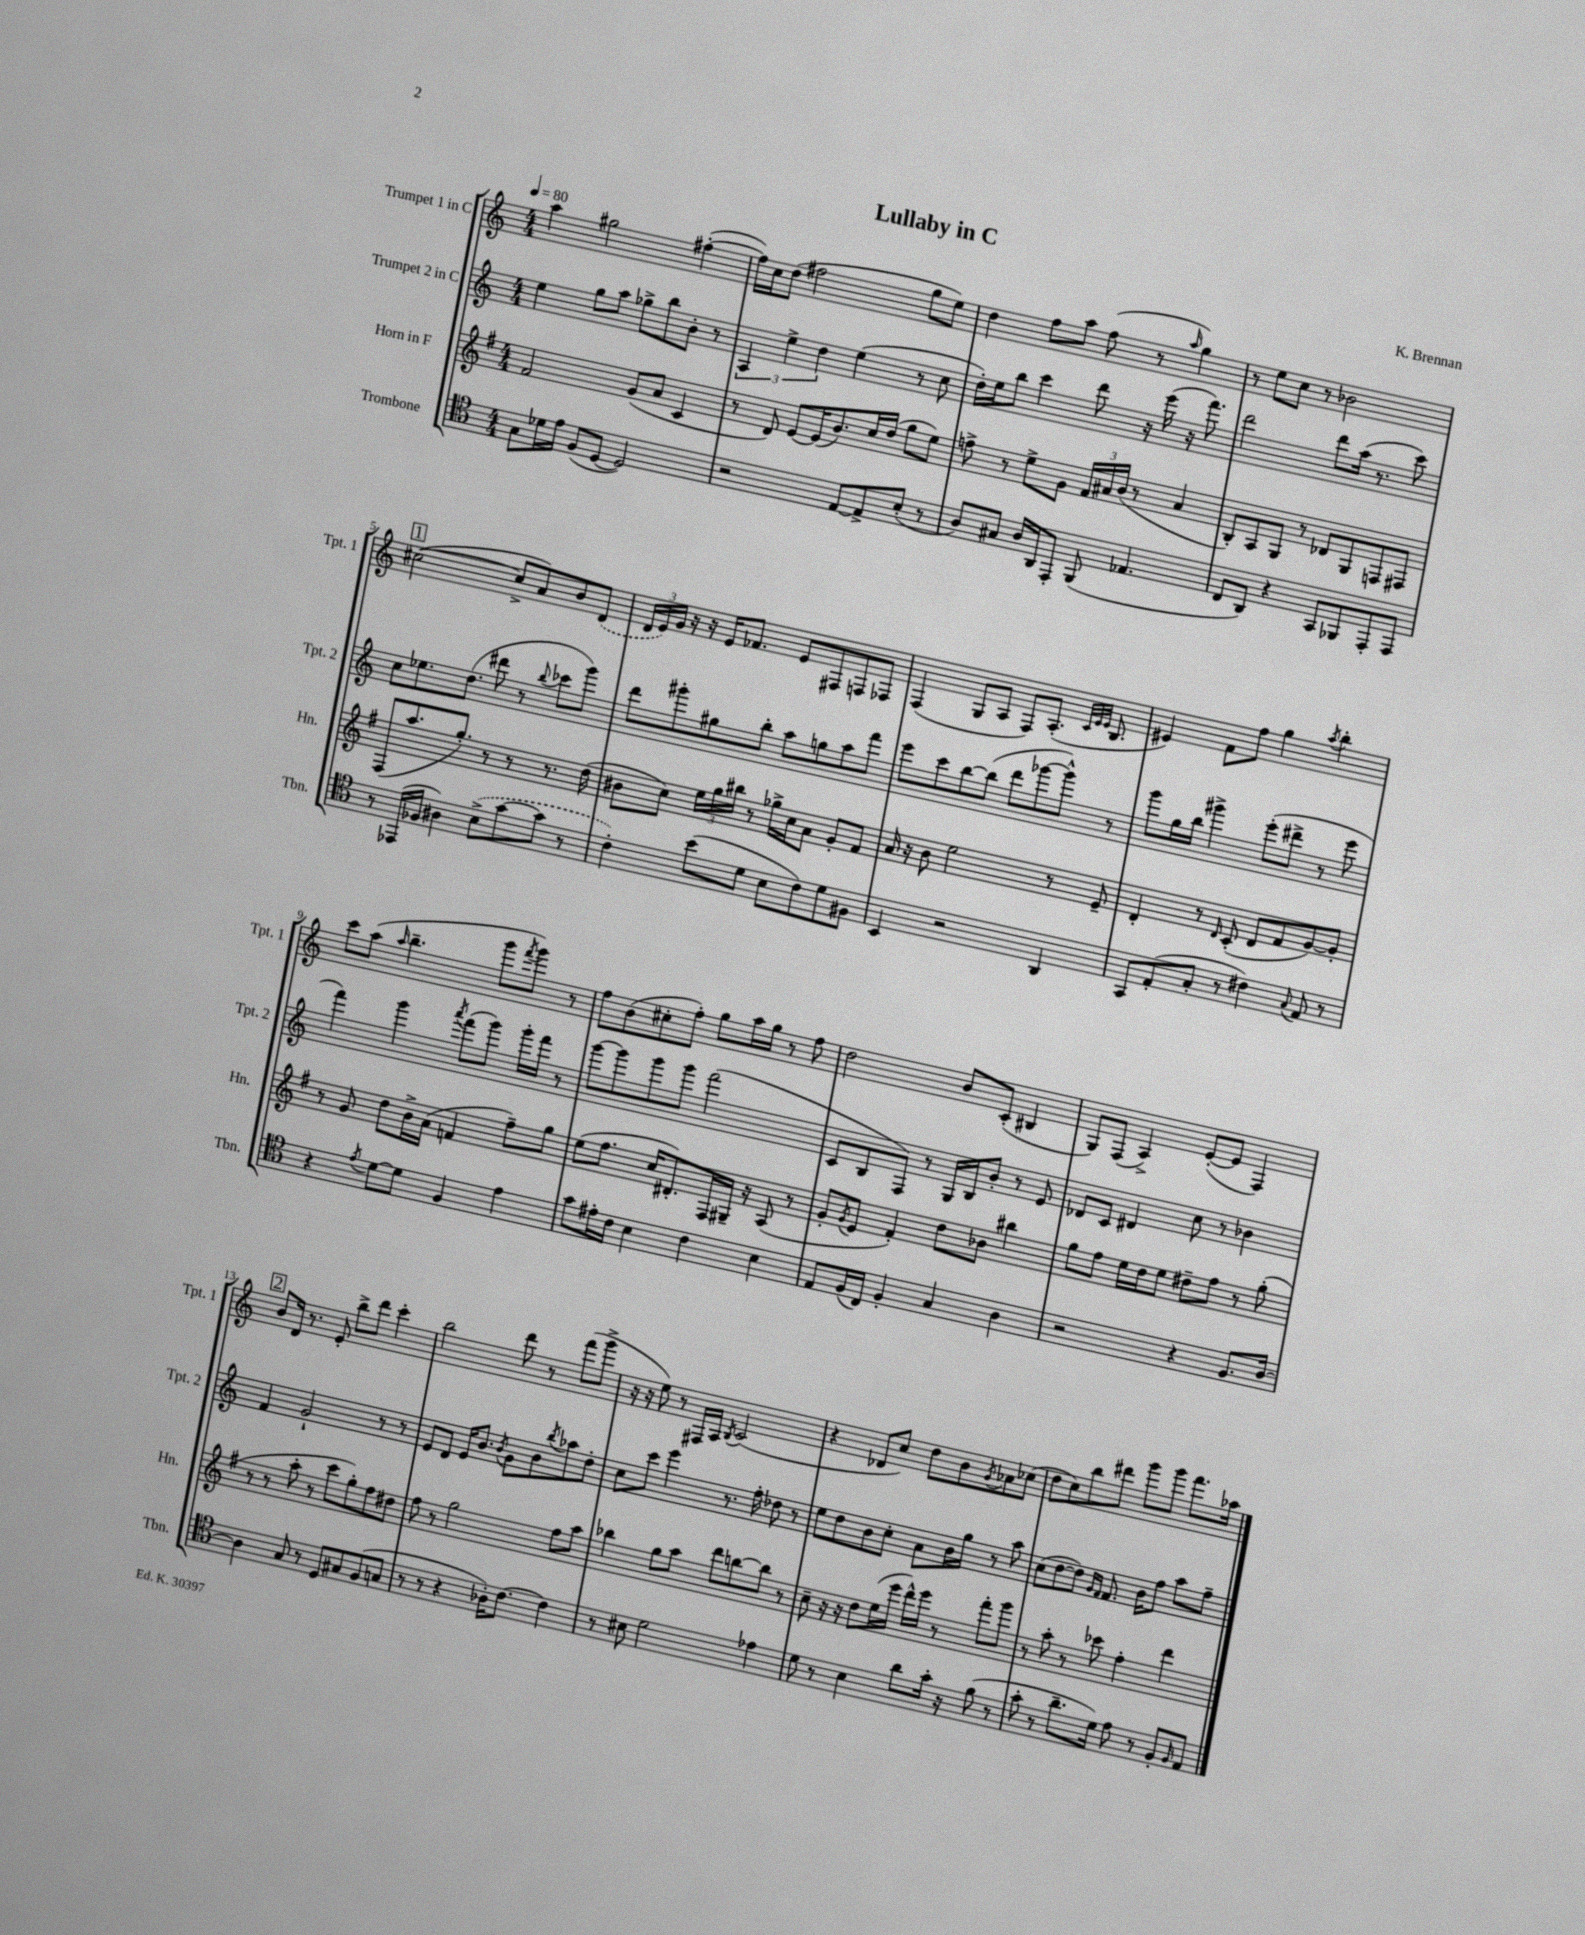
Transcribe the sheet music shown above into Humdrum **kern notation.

**kern	**kern	**kern	**kern
*part4	*part3	*part2	*part1
*staff4	*staff3	*staff2	*staff1
*I"Trombone	*I"Horn in F	*I"Trumpet 2 in C	*I"Trumpet 1 in C
*I'Tbn.	*I'Hn.	*I'Tpt. 2	*I'Tpt. 1
*clefC4	*clefG2	*clefG2	*clefG2
*k[]	*k[f#]	*k[]	*k[]
*M4/4	*M4/4	*M4/4	*M4/4
*MM80	*MM80	*MM80	*MM80
=1	=1	=1	=1
8G\L	2f#/	4ee\	4aa\
16d-X\L	.	.	.
16e\JJ	.	.	.
(8F/L	.	8gg\L	2gg#X\
[8D/J	.	8aa\J	.
2D/])	(8g/L	8gg-X^\L	.
.	8a/J	8bb\	.
.	4c/	8b'\J	([4ff#X'\
.	.	8r	.
=2	=2	=2	=2
2r	8r	6A/	16ff#\LL])
.	.	.	16cc\J
.	8d/)	.	(8dd\J
.	.	6ee^\	.
.	[8e/L	.	2ff#X\
.	.	6dd\	.
.	(16e/K]	.	.
.	8.b/)	.	.
[8E/L	.	(4ee\	.
8E^/]	16cc/L	.	.
.	(16dd/JJ	.	.
(8B'/J	8gg\L	8r	8gg\L
8r	8ee\J)	8cc\	8ee\J)
=3	=3	=3	=3
8A/L)	8ffn^\	16dd'\LL)	4dd\
.	.	16ee\J	.
8G#X/J	8r	8bb\J	.
16A/LL	8ee^\L	4ccc\	8ff\L
16AA/J	.	.	.
8EE'/J	8g\J	.	8aa\J
(8FF/	24f#/LL	8ddd\	(8ff\
.	24a#X/	.	.
.	(24b/JJ	.	.
4.E-X/	8r	16r	8r
.	.	(16eee\	.
.	.	.	16qqaa/
.	4a#/	16r	4gg\)
.	.	8.fff\)	.
=4	=4	=4	=4
8C/L	8B'/L)	2ddd\	8r
8AA/J)	8A/	.	8ee\L
4r	8G/J	.	8cc\J
.	8r	.	8r
8GG/L	8d-X/L	8ddd\L	2b-X\
8FF-X/	8G/	(16aa\Jk	.
.	.	8.r	.
8EE'/	8Fn/	.	.
8EE/J	8F#X/J	8ccc\)	.
!!LO:LB:g=z
!!LO:REH:place=s1:t=1
=5	=5	=5	=5
8r	(8F#/L	8cc\L	([2cc#X\
(16EE-X/LL	8.aa/	8.ee-X\	.
16F-X/JJ	.	.	.
4A#X\)	.	.	.
.	8.gg'/J)	(8.dd\J	.
(8B^\L	8r	8ddd#X\	8cc#^/L]
[8g\	8r	8r	8a/)
.	.	8qqbb/	.
8g\J]	8.r	8ccc-X\L	8b/
8r	.	8ggg\J)	(8d/J
.	(16dd\	.	.
=6	=6	=6	=6
4c'\)	8b#X\L	8ddd\L	24d/LL
.	.	.	24e/)
.	.	.	24g/JJ
.	8cc\J)	8ggg#X'\	16r
.	.	.	16r
(8b\L	24ee\LL	8gg#X\	16e/KL
.	24gg\	.	.
.	.	.	8.f-X/J
.	24bb#X\JJ	.	.
8d\J	8r	8bb'\J	.
8B\L	16gg-X^\LL	8aa\L	8e/L
.	16cc\J	.	.
8c\)	8a\J	8ggn\	8F#X/
8d\	8g'/L	8aa\	8Fn/
8F#X\J	8f#/J	8fff\J	8F-X/J
=7	=7	=7	=7
4BB/	16a/	8eee\L	(4F/
.	16r	.	.
.	8b\	8ccc\	.
2r	2ee\	[8bb\	8G/L
.	.	(8bb\J]	8A/J
.	.	8ddd\L	8F/L)
.	.	[8ggg-X\	(8.A'/J
4AA/	8r	8ggg-^^\J])	.
.	.	.	32qqc/LLL
.	.	.	32qqe/
.	.	.	32qqe/JJJ
.	.	.	8.B/
.	8e~/	8r	.
=8	=8	=8	=8
8GG/L	4d'/	8ggg\L	4e#X/)
(8E'/	.	16gg\L	.
.	.	16bb\JJ	.
8G'/J	8r	4ggg#X^\	8f\L
.	16qqd/	.	.
8r	(8c'/	.	8ff\J
4c#X\)	8d/L	(8eee'\L	4gg\
.	8f#/	8ddd#X^\J	.
8qqG/	.	.	8qaa/
8E/	[8g/)	8r	4bb'\
8r	8g'/J]	8eee\	.
!!LO:LB:g=z
=9	=9	=9	=9
4r	8r	4fff\)	8ccc\L
.	8g/	.	(8aa\J
8qe/	.	.	16qqaa/
[8d\L	8dd\L	4ggg\	4.bb~\
8d\J]	16b^\L	.	.
.	(16a\JJ	.	.
.	.	8qaaa/	.
4F/	4fn/	(8fff\L	.
.	.	8ggg\J)	8ggg\L
.	.	.	8qfff/
4e\	8ff#~\L)	16ggg'\LL	8ggg\J)
.	.	16fff\JJ	.
.	8gg\J	8r	8r
=10	=10	=10	=10
8g\L	(8ee\L	[8ggg\L	8ff\L
16e#X'\L	8.ff#\J	8ggg\]	(8b\
16c\JJ	.	.	.
4B\	.	8ggg\	8cc#X'\
.	16cc/KL	.	.
.	8.d#X'/)	8ggg\J	8ff'\J)
4c\	.	(2fff\	8gg\L
.	16F#/L	.	.
.	16G#X~/JJ	.	16aa\L
.	16r	.	16gg\JJ
4B\	(8A/	.	8r
.	8r	.	8ff\
=11	=11	=11	=11
8E/L	8g'/L	8c/L	2dd\
.	8qg/	.	.
(16F/L	8e/J	8B/	.
16C/JJ)	.	.	.
4F'/	4f#'/)	8F/J)	.
.	.	8r	.
4G/	8dd\L	16G/LL	8b/L
.	.	16B/J	.
.	8b-X\J	8b'/J	(8c'/J
4A\	4bb#X\	8r	4B#X/
.	.	8e/	.
=12	=12	=12	=12
2r	8gg\L	8d-X/L	8G/L)
.	8ff#\J	8c/J	(8F/J
.	16ee\LL	4d#X/	4A^/)
.	16dd\J	.	.
.	8ee\J	.	.
4r	8dd#X~\L	8cc\	([8e'/L
.	8ff#\J	8r	8e/J]
8.F/L	8r	4b-X\	4F/)
.	(8gg'\	.	.
[16A/Jk	.	.	.
!!LO:LB:g=z
!!LO:REH:place=s1:t=2
=13	=13	=13	=13
4A\]	8r	4f/	8b/L
.	8r	.	16d/Jk
.	.	.	8.r
8G/	8aa'\	2g`/	.
8r	8r	.	8e'/
8D/L	8ccc\L	.	8bb^\L
8G#X/	8gg'\)	.	8ddd\J
(8F/	8ff#\	8r	4ccc'\
8Gn/J	8dd#X\J	8r	.
=14	=14	=14	=14
8r	8ff#\	8e/L	2bb\
8r	8r	8d/J	.
4r	2gg\	16e/KL	.
.	.	8.b/J	.
.	.	8qb/	.
16A-X'\KL)	.	8g\L	8ddd\
[8.c\J	.	.	.
.	.	8b\	8r
.	.	8qbb/	.
4c\]	8ff#\L	8aa-X\	(8fff\L
.	8aa\J	8dd'\J	8ggg^\J
=15	=15	=15	=15
8r	4bb-X\	8cc\L	16r
.	.	.	16r
8B#X\	.	8ccc\J	8ee\)
2d\	8gg\L	4eee\	8r
.	8aa\J	.	16F#X/LL
.	.	.	16A/JJ
.	.	.	8qB/
.	8ddd\L	8.r	(2c/
.	[8bbn\	.	.
.	.	16ff'\	.
4e-X\	8bb\J]	8dd-X\	.
.	8r	8r	.
=16	=16	=16	=16
8d\	8cc~\	8ee\L	4r
8r	16r	8dd\	.
.	16r	.	.
4B\	8dd\L	8b\	8d-X/L
.	(16ee\L	8cc'\J	8cc/J)
.	16eee\JJ	.	.
8a\L	16ddd^^\LL)	8a\L	8dd\L
.	16eee\JJ	.	.
16g'\Jk	8r	16b\L	8b\
16r	.	16gg\JJ	.
.	.	.	8qg/
(8f\	8fff#'\L	8r	8a-X\
8r	8ggg\J	8aa\	(8cc-X\J
=17	=17	=17	=17
8g'\	8r	(8cc\L	8dd\L
8r	8aa'\	[8dd\	8cc\)
8.a~\L	8r	8dd\J])	8bb\
.	.	16qqg/LL	.
.	.	16qqf/JJ	.
.	8ccc-X\	8.f/	8ddd#X\J
16d\Jk)	.	.	.
8e\	4ff#'\	.	8ggg\L
.	.	16b\KL	.
8r	.	8ff\J	8ggg\J
8F'/L	4ddd\	8aa\L	8.fff\L
16qqF/	.	.	.
8E/J	.	8ff~\J	.
.	.	.	16aa-X\Jk
==	==	==	==
*-	*-	*-	*-
